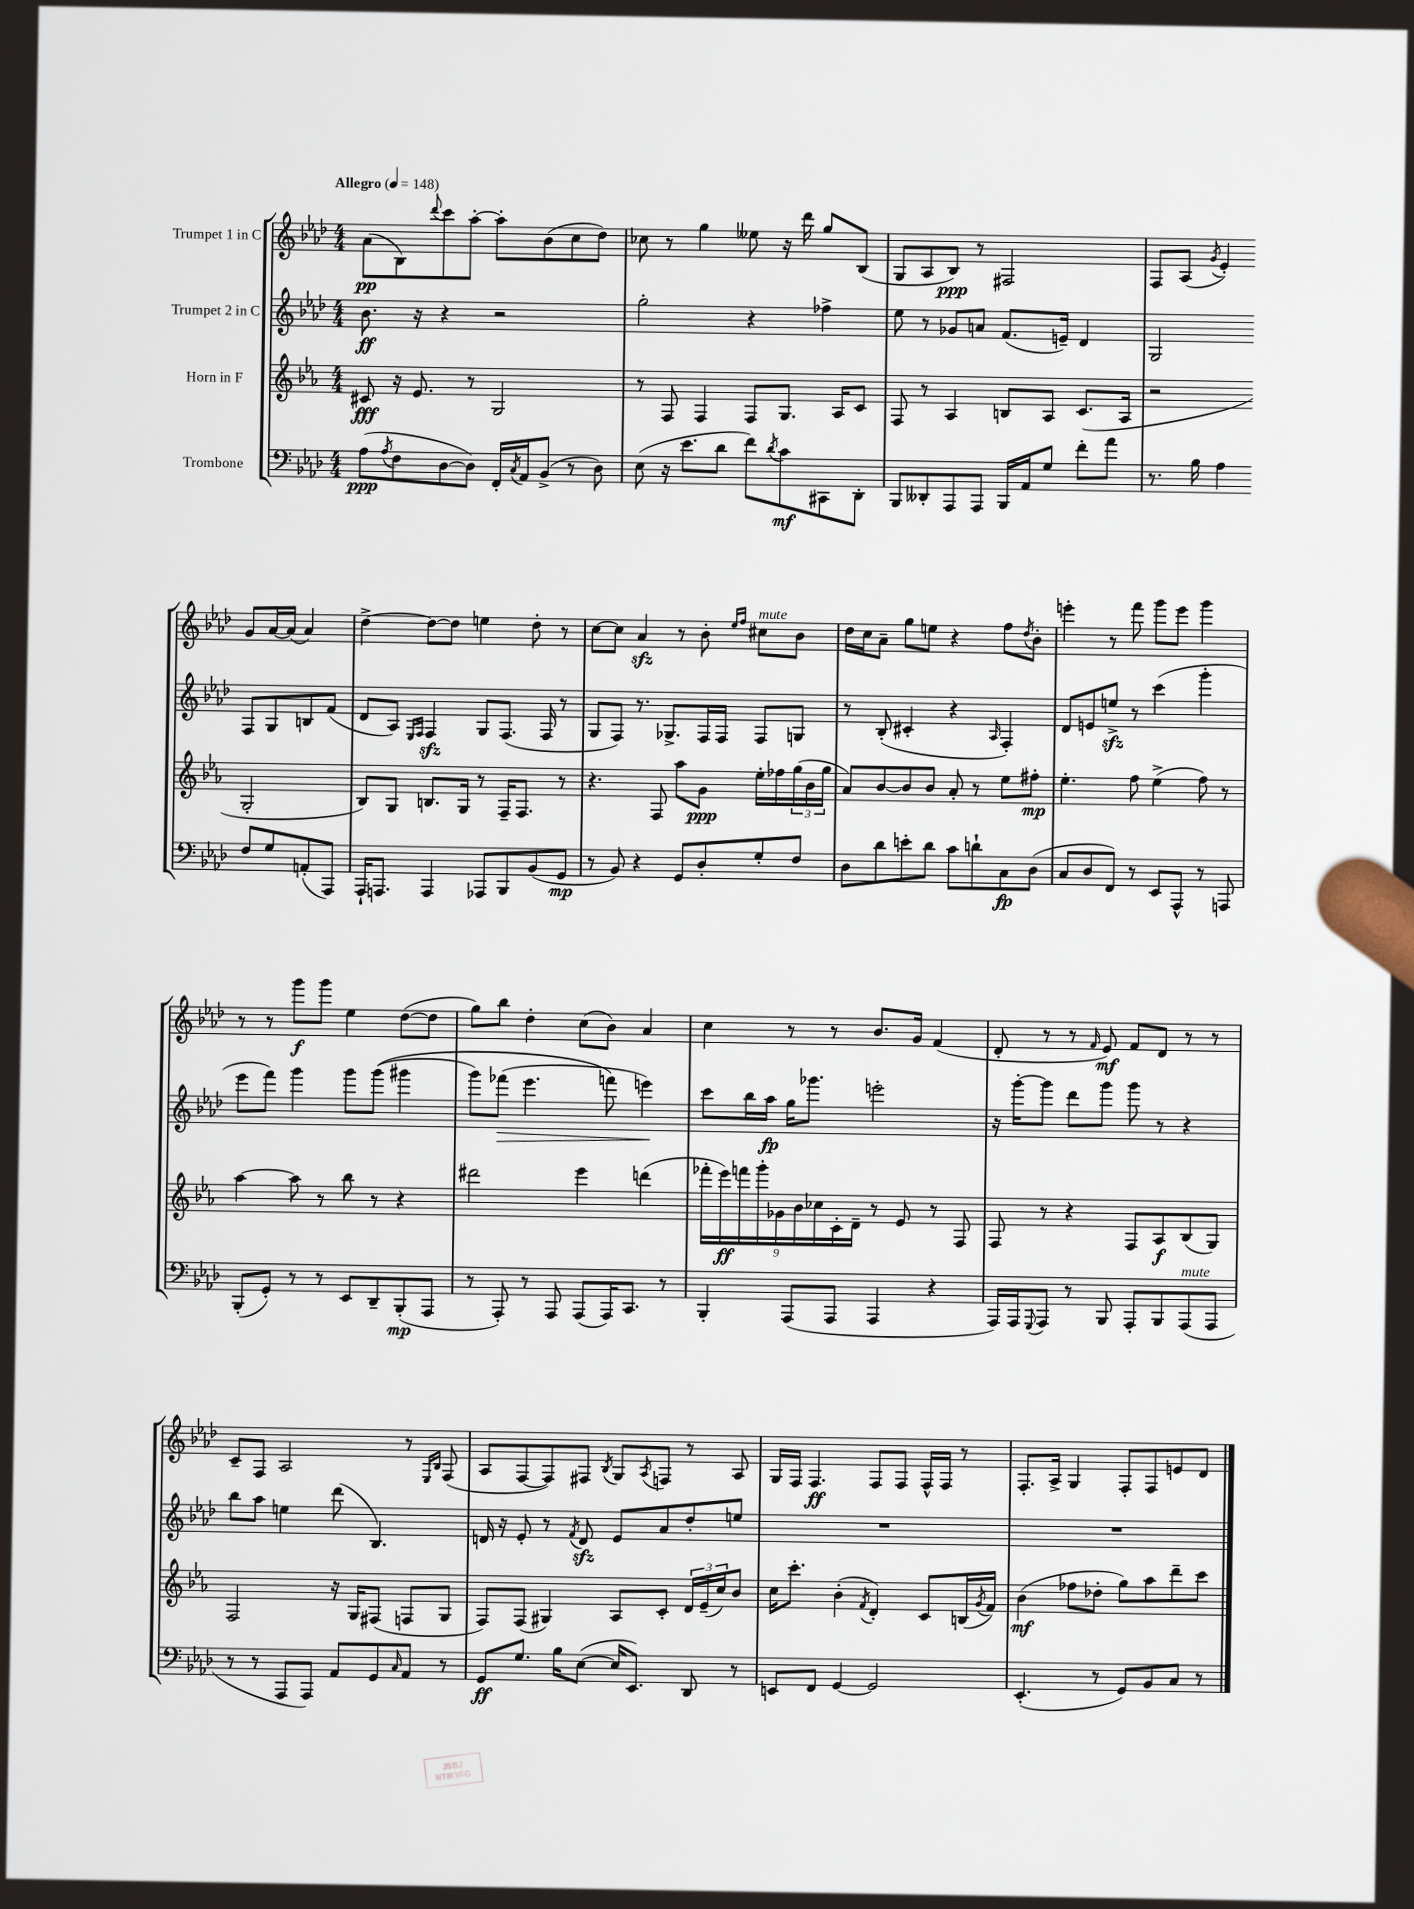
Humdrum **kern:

**kern	**dynam	**kern	**dynam	**kern	**dynam	**kern	**dynam
*part4	*part4	*part3	*part3	*part2	*part2	*part1	*part1
*staff4	*staff4	*staff3	*staff3	*staff2	*staff2	*staff1	*staff1
*I"Trombone	*	*I"Horn in F	*	*I"Trumpet 2 in C	*	*I"Trumpet 1 in C	*
*clefF4	*	*clefG2	*	*clefG2	*	*clefG2	*
*k[b-e-a-d-]	*	*k[b-e-a-]	*	*k[b-e-a-d-]	*	*k[b-e-a-d-]	*
*M4/4	*	*M4/4	*	*M4/4	*	*M4/4	*
*MM148	*	*MM148	*	*MM148	*	*MM148	*
=1	=1	=1	=1	=1	=1	=1	=1
!	!	!	!	!	!	!LO:TX:a:B:t=Allegro	!
(8A-\L	ppp	8c#X/	fff	8.b-\	ff	(8a-\L	pp
8qA-/	.	.	.	.	.	.	.
8F\	.	16r	.	.	.	8B-\)	.
.	.	8.e-/	.	16r	.	.	.
.	.	.	.	.	.	8qqddd-/	.
[8D-\	.	.	.	4r	.	8ccc\	.
8D-\J])	.	8r	.	.	.	[8aa-'\J	.
16FF'/LL	.	2G/	.	2r	.	8aa-'\L]	.
8qC/	.	.	.	.	.	.	.
16AA-/J	.	.	.	.	.	.	.
(8BB-^/J	.	.	.	.	.	(8b-\	.
8r	.	.	.	.	.	8cc\	.
8D-\)	.	.	.	.	.	8dd-\J)	.
=2	=2	=2	=2	=2	=2	=2	=2
(8E-\	.	8r	.	2gg'\	.	8cc-X\	.
16r	.	8F/	.	.	.	8r	.
8.e-\L	.	.	.	.	.	.	.
.	.	4F/	.	.	.	4gg\	.
8d-\J	.	.	.	.	.	.	.
8f\L)	.	8F/L	.	4r	.	8ee--X\	.
8qd-/	.	.	.	.	.	.	.
8c\	mf	8.G/J	.	.	.	16r	.
.	.	.	.	.	.	16ddd-\	.
8CC#X\	.	.	.	4ff-X^\	.	8gg/L	.
.	.	16A-/KL	.	.	.	.	.
8DD-'\J	.	8c/J	.	.	.	(8B-/J	.
=3	=3	=3	=3	=3	=3	=3	=3
8BBB-/L	.	8F/	.	8ee-\	.	8G/L	.
8DD--X'/	.	8r	.	8r	.	8A-/	.
8AAA-/	.	4A-/	.	8g-X/L	.	8B-/J)	ppp
8AAA-/J	.	.	.	8an/J	.	8r	.
16BBB-/LL	.	8Bn/L	.	(8.f/L	.	2F#X/	.
16AA-/J	.	.	.	.	.	.	.
8G/J	.	8A-/J	.	.	.	.	.
.	.	.	.	16en~/Jk)	.	.	.
8f'\L	.	(8.c/L	.	4d-/	.	.	.
8a-\J	.	.	.	.	.	.	.
.	.	16A-/Jk	.	.	.	.	.
=4	=4	=4	=4	=4	=4	=4	=4
8.r	.	2r	.	2G/	.	8F/L	.
.	.	.	.	.	.	(8A-/J	.
16B-\	.	.	.	.	.	.	.
.	.	.	.	.	.	8qg/	.
4A-\	.	.	.	.	.	4e-'/)	.
8F/L	.	2G'/	.	8F/L	.	8g/L	.
8G/	.	.	.	8G/	.	[16a-/L	.
.	.	.	.	.	.	(16a-/JJ]	.
(8AAn'/	.	.	.	8Bn/	.	4a-/)	.
8AAA-/J)	.	.	.	(8f/J	.	.	.
!!LO:LB:g=z
=5	=5	=5	=5	=5	=5	=5	=5
16AAA-`/KL	.	8B-/L)	.	8d-/L	.	[4dd-^\	.
8.AAAn/J	.	.	.	.	.	.	.
.	.	8G/J	.	8A-/J)	.	.	.
.	.	.	.	16qqE-/LL	.	.	.
.	.	.	.	16qqF/JJ	.	.	.
4AAA/	.	8.Bn/L	.	4Fzz/	.	8dd-\L_	.
.	.	.	.	.	.	8dd-\J]	.
.	.	16G/Jk	.	.	.	.	.
8AAA-X/L	.	8r	.	8G/L	.	4een\	.
8BBB-/	.	16F~/KL	.	(8.F/J	.	.	.
.	.	8.F/J	.	.	.	.	.
(8BB-/	.	.	.	.	.	8dd-'\	.
.	.	.	.	16F/	.	.	.
8GG/J	mp	8r	.	8r	.	8r	.
=6	=6	=6	=6	=6	=6	=6	=6
8r	.	4.r	.	8G/L	.	[8cc\L	.
8BB-/)	.	.	.	8F/J)	.	8cc\J]	.
4r	.	.	.	8.r	.	4a-zz/	.
.	.	8F/	.	.	.	.	.
.	.	.	.	8.G-X^/L	.	.	.
8GG/L	.	8aa-\L	.	.	.	8r	.
8D-'/	.	8g\J	ppp	16F/L	.	8b-'\	.
.	.	.	.	16F/JJ	.	.	.
.	.	.	.	.	.	16qqee-/LL	.
.	.	.	.	.	.	16qqff/JJ	.
!	!	!	!	!	!	!LO:TX:a:i:t=mute	!
8G'/	.	16ee-'\LL	.	8F/L	.	8cc#X\L	.
.	.	16ff-X\	.	.	.	.	.
8F/J	.	(24gg\	.	8Gn/J	.	8b-\J	.
.	.	24b-\	.	.	.	.	.
.	.	24gg\JJ	.	.	.	.	.
=7	=7	=7	=7	=7	=7	=7	=7
8D-\L	.	8a-/L)	.	8r	.	16dd-\LL	.
.	.	.	.	.	.	16cc\J	.
8d-\	.	[8b-/	.	(8B-'/	.	8a-~\J	.
8en'\	.	8b-/]	.	4c#X'/	.	8gg\L	.
8d-\J	.	8b-/J	.	.	.	8een\J	.
8c\L	.	8a-'/	.	4r	.	4r	.
8dn`\	.	8r	.	.	.	.	.
.	.	.	.	16qqA-/	.	.	.
8C\	fp	8ee-\L	.	4F'/)	.	8ff\L	.
.	.	.	.	.	.	8qdd-/	.
(8D-\J	.	8ff#X'\J	mp	.	.	8b-'\J	.
=8	=8	=8	=8	=8	=8	=8	=8
8C/L	.	4.ee-'\	.	8d-/L	.	4eeen'\	.
8D-/	.	.	.	8en/	.	.	.
8FF/J)	.	.	.	8eenzz^/J	.	8r	.
8r	.	8ff\	.	8r	.	8fff\	.
8EE-/L	.	(4ee-^\	.	(4ccc\	.	8ggg\L	.
8AAA-^^/J	.	.	.	.	.	8eee\J	.
8r	.	8ff\)	.	4ggg'\	.	4ggg\	.
8AAAn/	.	8r	.	.	.	.	.
!!LO:LB:g=z
=9	=9	=9	=9	=9	=9	=9	=9
(8BBB-'/L	.	[4aa-\	.	8eee-\L	.	8r	.
8GG'/J)	.	.	.	8fff\J)	.	8r	.
8r	.	8aa-\]	.	4ggg\	.	8ggg\L	f
8r	.	8r	.	.	.	8ggg\J	.
8EE-/L	.	8bb-\	.	8ggg\L	.	4ee-\	.
8DD-~/	.	8r	.	((8ggg\J	.	.	.
(8BBB-'/	mp	4r	.	4ggg#X\	.	([8dd-\L	.
8AAA-/J	.	.	.	.	.	8dd-\J]	.
=10	=10	=10	=10	=10	=10	=10	=10
8r	.	2ddd#X\	.	8ggg\L)	.	8gg\L)	.
!	!	!	!	!	!LO:HP:b	!	!
8AAA-'/)	.	.	.	(8fff-X\J	>	8bb-\J	.
8r	.	.	.	4.eee-\	.	4dd-'\	.
8AAA-/	.	.	.	.	.	.	.
(8AAA-/L	.	4eee-\	.	.	.	(8cc\L	.
16AAA-/K)	.	.	.	8fffn\)	.	8b-\J)	.
8.CC/J	.	.	.	.	.	.	.
.	.	(4dddn\	.	4eeen\)	.	4a-/	.
8r	.	.	.	.	.	.	.
.	.	.	.	.	]	.	.
=11	=11	=11	=11	=11	=11	=11	=11
4BBB-'/	.	18fff-X'\LL	.	8ccc\L	.	4cc\	.
.	.	18eee-\)	ff	.	.	.	.
.	.	18fffn\	.	.	.	.	.
.	.	.	.	16bb-\L	.	.	.
.	.	18ggg'\	.	.	.	.	.
.	.	.	.	16aa-\JJ	fp	.	.
.	.	18g-X\	.	.	.	.	.
(8AAA-/L	.	.	.	16gg\KL	.	8r	.
.	.	18b-\	.	.	.	.	.
.	.	.	.	8.ggg-X\J	.	.	.
.	.	18cc-X\	.	.	.	.	.
8AAA-/J	.	.	.	.	.	8r	.
.	.	18c'\	.	.	.	.	.
.	.	18d~\JJ	.	.	.	.	.
4AAA-/	.	8r	.	2eeen'\	.	8.b-/L	.
.	.	8e-/	.	.	.	.	.
.	.	.	.	.	.	16g/Jk	.
4r	.	8r	.	.	.	(4f/	.
.	.	8F/	.	.	.	.	.
=12	=12	=12	=12	=12	=12	=12	=12
16AAA-/LL)	.	8F/	.	16r	.	8d-'/	.
16AAA-/J	.	.	.	[16ggg'\KL	.	.	.
8qqGGG/	.	.	.	.	.	.	.
8AAA-/J	.	8r	.	8ggg\J]	.	8r	.
8r	.	4r	.	8ddd-\L	.	8r	.
.	.	.	.	.	.	16qqf/	.
8BBB-/	.	.	.	8ggg\J	.	8e-/)	mf
8AAA-'/L	.	8F/L	.	8ggg\	.	8f/L	.
8BBB-/	.	8A-/	f	8r	.	8d-/J	.
!LO:TX:a:i:t=mute	!	!	!	!	!	!	!
(8AAA-/	.	(8B-/	.	4r	.	8r	.
8AAA-/J	.	8G/J)	.	.	.	8r	.
!!LO:LB:g=z
=13	=13	=13	=13	=13	=13	=13	=13
8r	.	2F/	.	8bb-\L	.	8c~/L	.
8r	.	.	.	8aa-\J	.	8F/J	.
8AAA-/L	.	.	.	4een\	.	2A-/	.
8AAA-/J)	.	.	.	.	.	.	.
8AA-/L	.	16r	.	(8ddd-\	.	.	.
.	.	16G/KL	.	.	.	.	.
8GG/	.	(8F#X/J	.	4.B-/)	.	.	.
16qqC/	.	.	.	.	.	.	.
8AA-/J	.	8Fn/L	.	.	.	8r	.
.	.	.	.	.	.	16qqE-/LL	.
.	.	.	.	.	.	16qqB-/JJ	.
8r	.	8G/J	.	.	.	(8F/	.
=14	=14	=14	=14	=14	=14	=14	=14
8GG/L	ff	8F/L)	.	16dn/	.	8A-/L	.
.	.	.	.	16r	.	.	.
8.G/J	.	(8F/J	.	8e-'/	.	[8F/	.
.	.	4G#X/)	.	8r	.	8F/])	.
16B-\KL	.	.	.	.	.	.	.
.	.	.	.	8qf/	.	.	.
([8E-\J	.	.	.	8dzz/	.	8F#X/J	.
.	.	.	.	.	.	8qB-/	.
16E-/KL]	.	8A-/L	.	8e-/L	.	8G/L	.
8.EE-/J)	.	.	.	.	.	.	.
.	.	.	.	.	.	8qA-/	.
.	.	8c'/J	.	8a-/	.	8Fn/J	.
8DD-/	.	24d/LL	.	8dd-'/	.	8r	.
.	.	(24e-~/	.	.	.	.	.
.	.	24cc/J)	.	.	.	.	.
8r	.	8b-/J	.	8een/J	.	8A-/	.
=15	=15	=15	=15	=15	=15	=15	=15
8EEn/L	.	16cc\KL	.	1r	.	16G/LL	.
.	.	8.ccc'\J	.	.	.	16F/JJ	.
8FF/J	.	.	.	.	.	4.F/	ff
[4GG/	.	(4b-'\	.	.	.	.	.
.	.	8qf/	.	.	.	.	.
2GG/]	.	4d'/)	.	.	.	8F/L	.
.	.	.	.	.	.	8F/J	.
.	.	8c/L	.	.	.	16F^^/LL	.
.	.	.	.	.	.	16F/JJ	.
.	.	(16Bn/L	.	.	.	8r	.
.	.	8qg/	.	.	.	.	.
.	.	16f/JJ)	.	.	.	.	.
=16	=16	=16	=16	=16	=16	=16	=16
(4.EE-'/	.	(4b-\	mf	1r	.	8.F'/L	.
.	.	.	.	.	.	16A-^/Jk	.
.	.	8ff-X\L	.	.	.	4G/	.
8r	.	8dd-X'\J	.	.	.	.	.
8GG/L)	.	8gg\L)	.	.	.	8F'/L	.
8BB-/	.	8aa-\	.	.	.	8F/	.
8C/J	.	8ddd~\	.	.	.	8en/	.
8r	.	8ccc\J	.	.	.	8d-/J	.
==	==	==	==	==	==	==	==
*-	*-	*-	*-	*-	*-	*-	*-
